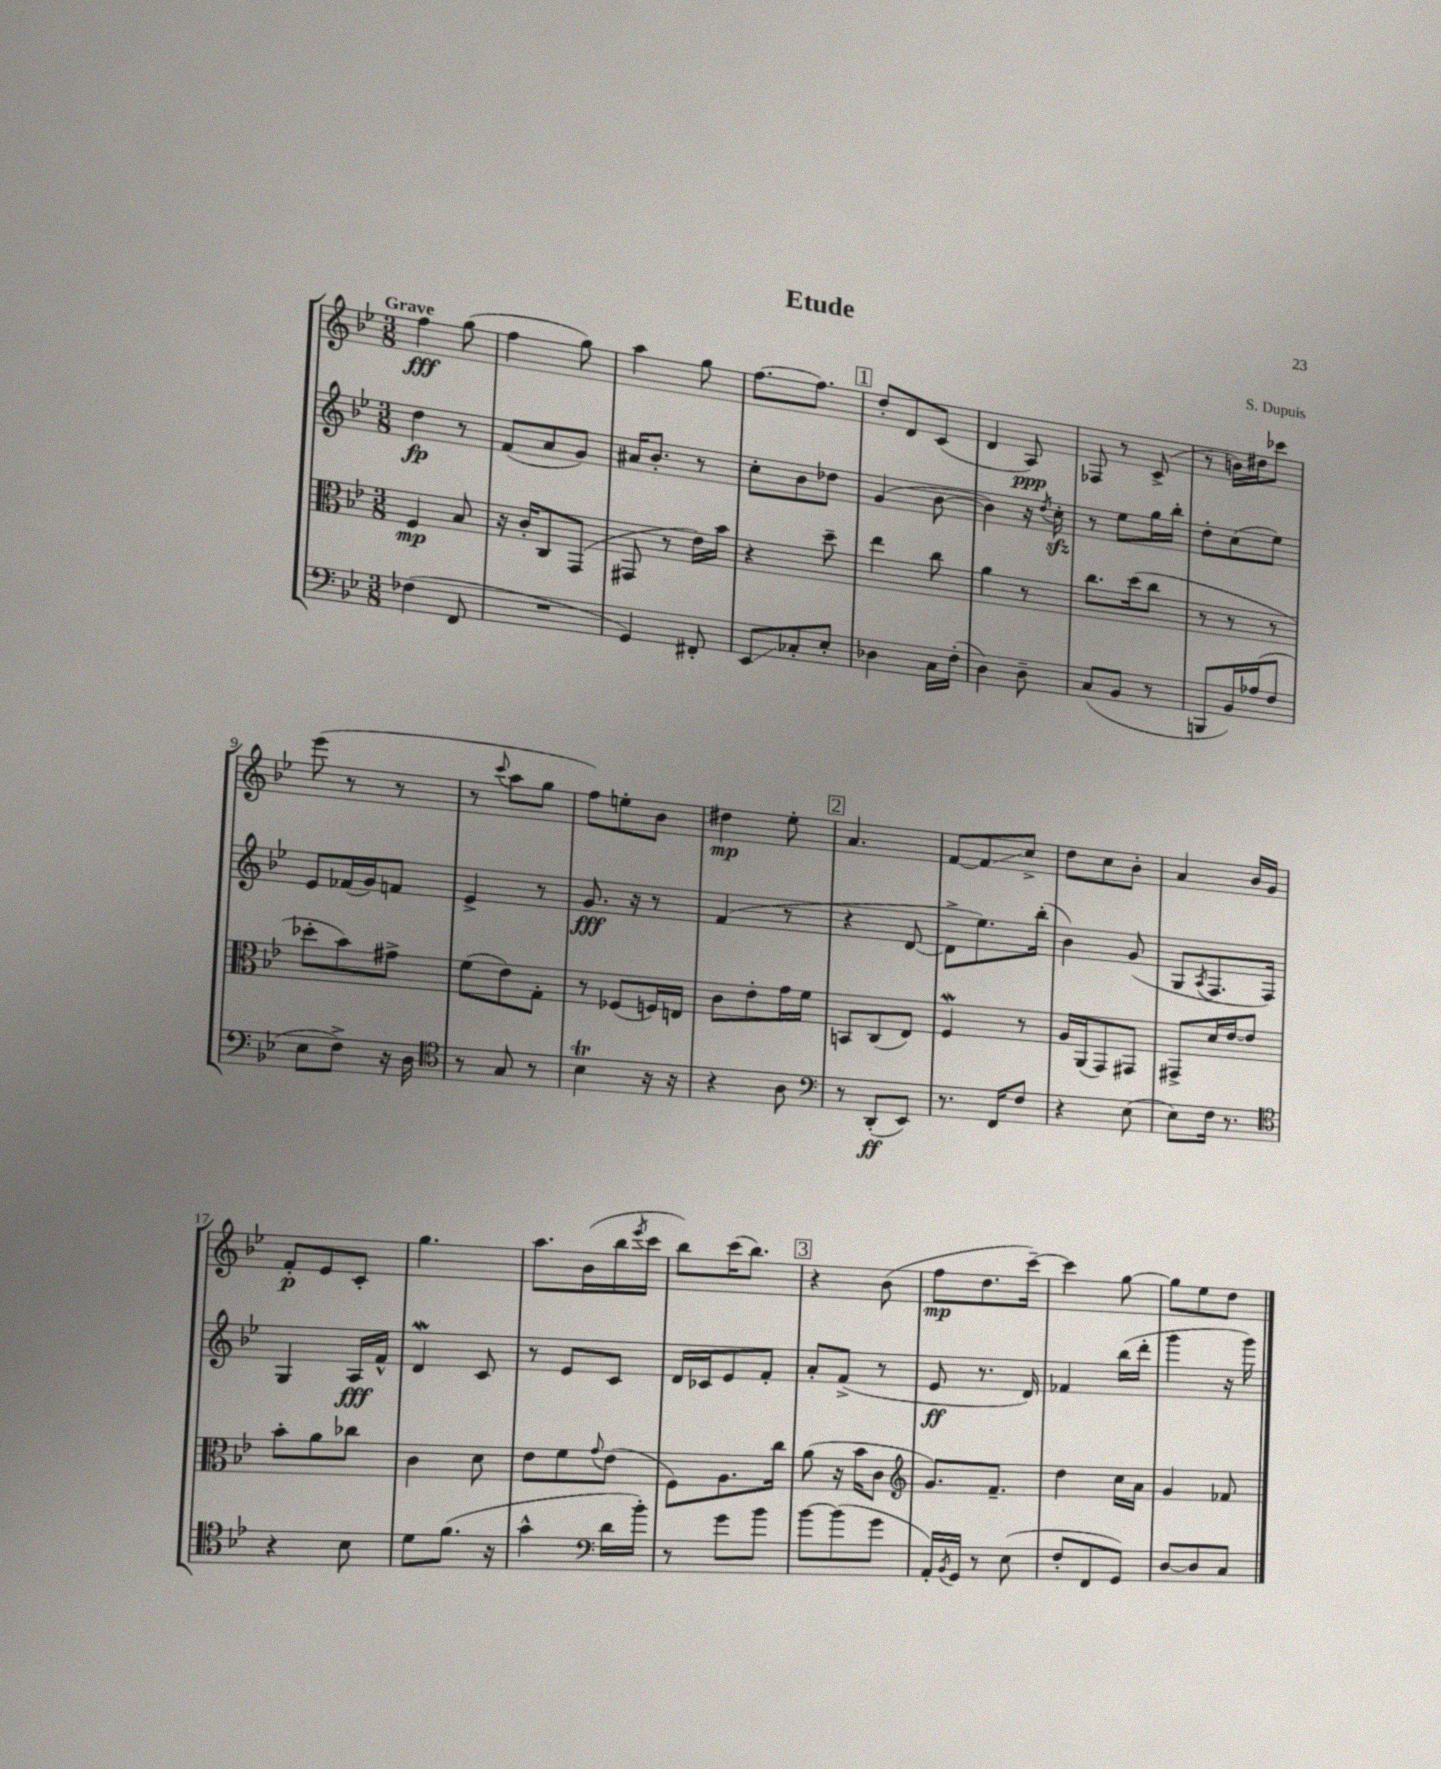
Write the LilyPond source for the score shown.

\header { title = "Etude" composer = "S. Dupuis" }
<<
\new StaffGroup <<
\new Staff = "s0" {
    \clef treble \key bes \major \numericTimeSignature \time 3/8 \tempo "Grave"
    f''4\fff g''8( |
    f''4 g''8) |
    a''4 g''8 |
    f''8.~ f''8. |
    \mark \markup { \box "1" } d''8-. d'8 c'8( |
    d'4 a8\ppp) |
    fes8 r8 c'8->( |
    r8 b'16) dis''16 ces'''8 |
    ees'''8( r8 r8 |
    r8 \appoggiatura { c'''8 } a''8 g''8 |
    f''8) e''8-. bes'8 |
    dis''4\mp ees''8-. |
    \mark \markup { \box "2" } a'4. |
    f'8~ f'8\glissando c''8-> |
    d''8 c''8 bes'8-. |
    a'4 bes'16 g'16 |
    f'8-.\p ees'8 c'8-. |
    g''4. |
    a''8. bes'16( bes''16 \acciaccatura { ees'''8 } c'''16 |
    bes''8) c'''16( bes''8.) |
    \mark \markup { \box "3" } r4 bes'8( |
    f''8\mp d''8. c'''16~--) |
    c'''4 g''8~ |
    g''8 ees''8 d''8 \bar "|." |
}
\new Staff = "s1" {
    \clef treble \key bes \major \numericTimeSignature \time 3/8
    d''4\fp r8 |
    f'8( a'8 g'8) |
    ais'16 bes'8.-. r8 |
    c''8-. bes'8 des''8 |
    \mark \markup { \box "1" } g'4( bes'8~ |
    bes'4) r16 \acciaccatura { d''8 } c''16-.\sfz |
    r8 ees''8 g''16 bes''16-. |
    d''8-. c''8( ees''8) |
    ees'8 fes'16( g'16) f'8 |
    ees'4-> r8 |
    g'8.\fff r16 r8 |
    f'4( r8 |
    \mark \markup { \box "2" } r4 d'8~ |
    d'8-> ees''8.) bes''16-.( |
    bes'4) g'8( |
    g8 \acciaccatura { a8 } f8. f16) |
    g4 a16\fff f'16-^ |
    d'4\mordent c'8 |
    r8 ees'8 c'8 |
    d'16 ces'16 ees'8 f'8-. |
    \mark \markup { \box "3" } a'8-. f'8->( r8 |
    ees'8\ff r8. d'16) |
    fes'4 bes''16( d'''16-. |
    g'''4 r16 g'''16) \bar "|." |
}
\new Staff = "s2" {
    \clef alto \key bes \major \numericTimeSignature \time 3/8
    f4\mp bes8 |
    r16 c'16-. c8 g,8( |
    gis,8 r8 ees'16) bes'16 |
    r4 d''8-- |
    \mark \markup { \box "1" } ees''4 c''8 |
    a'4 r8 |
    c''8. d''16( c''8 |
    r8 r8 r8 |
    des''8-. bes'8) gis'8-> |
    f'8( ees'8) g8-. |
    r8 fes8( f16) e16 |
    c'8 ees'8-. g'16 f'16 |
    \mark \markup { \box "2" } b,8 c8( ees8) |
    f4\mordent r8 |
    a16 a,16( g,8) gis,8 |
    gis,8-> d'16 ees'16~ ees'8 |
    bes'8-. a'8 ces''8 |
    c'4 d'8 |
    ees'8 f'8 \appoggiatura { g'8 } ees'8( |
    f8) a8. c''16 |
    \mark \markup { \box "3" } a'8( r16 bes'16 c'8 |
    \clef treble g'8.) f'8.-- |
    d''4 c''16 a'16 |
    g'4 fes'8 \bar "|." |
}
\new Staff = "s3" {
    \clef bass \key bes \major \numericTimeSignature \time 3/8
    fes4( f,8 |
    R4. |
    g,4) fis,8-. |
    ees,8\glissando ces8-. ees8-. |
    \mark \markup { \box "1" } des4 c16 f16-.( |
    d4) d8-- |
    c8( bes,8 r8 |
    b,,8 bes,16) aes16( f8 |
    ees8 f8->) r16 d16 |
    \clef tenor r8 g8 r8 |
    bes4\trill r16 r16 |
    r4 a8 |
    \mark \markup { \box "2" } \clef bass r8 d,8-.\ff( ees,8) |
    r8. f,16 f8 |
    r4 ees8( |
    ees8) f16 r8. |
    \clef tenor r4 bes8 |
    d'8 f'8.( r16 |
    g'4-^ \clef bass d'16 bes'16-.) |
    r8 g'8 bes'8 |
    \mark \markup { \box "3" } bes'8~ bes'8( g'8 |
    a,16-.) \acciaccatura { bes,8 } g,16 r8 ees8( |
    f8-. f,8 g,8) |
    d8~ d8 c8 \bar "|." |
}
>>
>>
